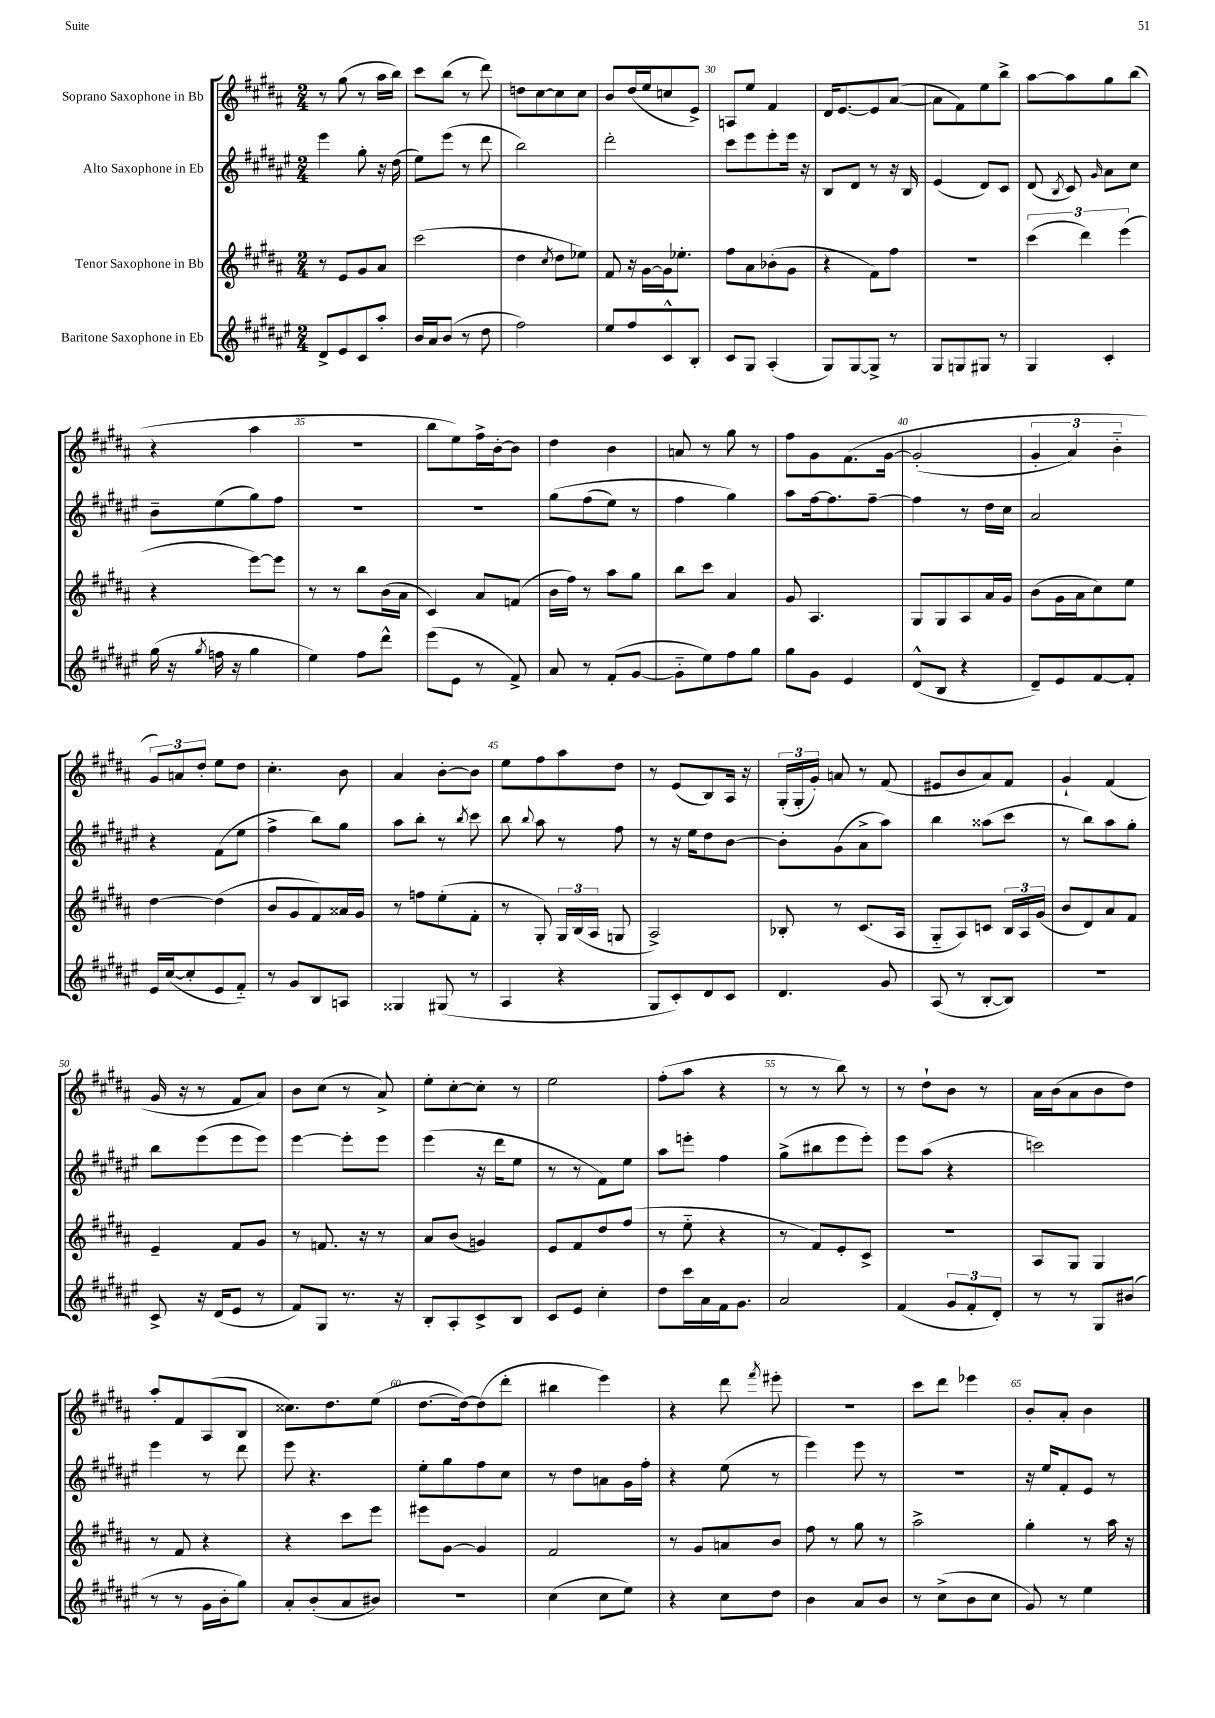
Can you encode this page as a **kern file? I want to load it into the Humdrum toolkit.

**kern	**kern	**kern	**kern
*staff4	*staff3	*staff2	*staff1
*clefG2	*clefG2	*clefG2	*clefG2
*k[f#c#g#d#a#e#]	*k[f#c#g#d#a#]	*k[f#c#g#d#a#e#]	*k[f#c#g#d#a#]
*M2/4	*M2/4	*M2/4	*M2/4
8d#^	8r	4eee#	8r
8e#	8e	.	(8gg#
8c#	8g#	8gg#'	8r
8aa#'	8a#	16r	16aa#
.	.	(16dd#	16bb)
=	=	=	=
16b	(2ccc#	8ee#)	8ccc#
16a#	.	.	.
(8b	.	(8eee#	(8bb
8r	.	8r	8r
8dd#	.	8ddd#	8ddd#)
=	=	=	=
2ff#)	4dd#	2bb)	8dd
.	.	.	[8cc#
.	8qcc#	.	.
.	8dd#	.	8cc#]
.	8ee-)	.	8cc#
=	=	=	=
8ee#	8f#	2ddd#'	8b
8ff#	16r	.	(16dd#
.	[16g#	.	16ee
8c#^^	16g#]	.	8cc
.	8.ee-'	.	.
8B'	.	.	8e^)
=	=	=	=
8c#	8ff#	8ccc#	8A
8G#	8a#	8eee#	8ee
(4A#'	(8b-'	8eee#'	4f#
.	8g#	16eee#	.
.	.	16r	.
=	=	=	=
8G#)	4r	8B	16d#
.	.	.	[8.e
[8G#	.	8d#	.
8G#^]	8f#)	8r	8e]
8r	8ff#	16r	([8a#
.	.	16B	.
=	=	=	=
8G#	2r	(4e#	8a#]
8G	.	.	8f#)
8G#	.	8d#)	8ee
8r	.	8c#	8bb^
=	=	=	=
4G#	(6ccc#	(8d#	[8aa#
.	.	8qB	.
.	.	8c#)	8aa#]
.	6ddd#)	.	.
.	.	16qqg#	.
4c#'	.	8a#	8gg#
.	(6eee	.	.
.	.	8cc#	(8bb
=	=	=	=
(16gg#	4r	8b~	4r
16r	.	.	.
8qgg#	.	.	.
16ff	.	(8ee#	.
16r	.	.	.
4gg#	[8eee)	8gg#)	4aa#
.	8eee]	8ff#	.
=	=	=	=
4ee#)	8r	2r	2r
.	8r	.	.
8ff#	8bb	.	.
8ddd#^^	(16b	.	.
.	16a#	.	.
=	=	=	=
(8eee#	4c#)	2r	8bb
8e#	.	.	8ee)
8r	8a#	.	16ff#^
.	.	.	[16b'
8f#^)	(8f	.	8b]
=	=	=	=
8a#	16b	&(8gg#	4dd#
.	16ff#)	.	.
8r	8r	(8ff#	.
(8f#'	8aa#	8ee#)	4b
[8g#	8gg#	8r	.
=	=	=	=
8g#'~]	8bb	4ff#	8a
8ee#)	8ccc#	.	8r
8ff#	4a#	4gg#&)	8gg#
8gg#	.	.	8r
=	=	=	=
8gg#	8g#	8aa#	8ff#
8g#	4.A#	[16ff#	8g#
.	.	8.ff#]	.
4e#	.	.	&(8.f#
.	.	[8ff#~	.
.	.	.	[16g#
=	=	=	=
(8d#^^	8G#	4ff#]	(2g#']
8B	8G#	.	.
4r	8A#	8r	.
.	16a#	16dd#	.
.	16g#	16cc#	.
=	=	=	=
8d#~)	(8b	2a#	6g#'
8e#	16g#	.	.
.	.	.	6a#)
.	16a#	.	.
[8f#	8cc#)	.	.
.	.	.	6b'~
8f#']	8ee	.	.
=	=	=	=
16e#	[4dd#	4r	12g#&)
([16cc#	.	.	.
.	.	.	12a
8cc#']	.	.	.
.	.	.	12dd#'
8e#	(4dd#]	(8f#	8ee
8f#'~)	.	8ee#	8dd#
=	=	=	=
8r	8b	4ff#^	4.cc#'
8g#	8g#	.	.
8B	8f#)	8bb)	.
8A	16a##	8gg#	8b
.	16g#	.	.
=	=	=	=
4G##	8r	8aa#	4a#
.	8ff	8bb'	.
(8G#	(8ee'	8r	[8b'
.	.	8qbb	.
8r	8f#'	8ccc#	8b]
=	=	=	=
4A#	8r	8bb	8ee
.	.	8qqbb	.
.	8G#')	8aa#	8ff#
4r	24G#	8r	8aa#
.	(24B	.	.
.	24A#	.	.
.	8G	8ff#	8dd#
=	=	=	=
8G#	2A#^)	8r	8r
8c#')	.	16r	(8e
.	.	16ee#	.
8d#	.	8dd#	8B)
8c#	.	[8b	16A#
.	.	.	16r
=	=	=	=
4.d#	8B-'	8b']	(24G#'
.	.	.	24G#'
.	.	.	24g#')
.	8r	(8g#	8a
.	(8.c#	8a#^	8r
8g#	.	8aa#)	(8f#
.	16A#	.	.
=	=	=	=
(8A#	8G#'~	4bb	8e#
8r	8A#)	.	8b
[8B'	8c	(8aa##	8a#)
8B])	24B	8ccc#	8f#
.	24A#	.	.
.	(24g#	.	.
=	=	=	=
2r	8b	8r	4g#`
.	8d#)	8bb)	.
.	8a#	8aa#	(4f#
.	8f#	8gg#'	.
=	=	=	=
8c#^	4e~	8bb	16g#
.	.	.	16r
16r	.	(8eee#	8r
(16d#	.	.	.
8e#	8f#	8eee#	8f#
8r	8g#	8eee#)	8a#)
=	=	=	=
8f#)	8r	[4eee#	8b
8G#	8.f	.	(8cc#
8.r	.	8eee#']	8r
.	16r	.	.
.	8r	8eee#	8a#^)
16r	.	.	.
=	=	=	=
8B'	8a#	(4eee#	8ee'
8A#'	(8b	.	[8cc#'
8c#^	4g)	16r	8cc#']
.	.	16ddd#	.
8B	.	8ee#	8r
=	=	=	=
8c#	8e	8r	2ee
8e#	8f#	8r	.
4cc#'	8dd#	8f#)	.
.	(8ff#	8ee#	.
=	=	=	=
8dd#	8r	8aa#	(8ff#'
16ccc#	8ee'~	8eee'	8aa#
16a#	.	.	.
16f#	4r	4ff#	4r
8.g#	.	.	.
=	=	=	=
2a#	8r	(8gg#^	8r
.	8f#)	8bb#	8r
.	8e'	8eee#	8bb)
.	8c#^	8eee#')	8r
=	=	=	=
(4f#	2r	8eee#	8r
.	.	(8aa#	8dd#`
12g#	.	4r	8b
12f#'	.	.	.
.	.	.	8r
12d#')	.	.	.
=	=	=	=
8r	8A#	2ccc)	16a#
.	.	.	(16b
8r	8G#	.	8a#
8G#	4G#	.	8b
(8b#	.	.	8dd#)
=	=	=	=
8r	8r	4eee#	8aa#'
8r	8f#	.	8f#
16g#	4r	8r	(8A#
16b'	.	.	.
8gg#)	.	8ddd#	8B
=	=	=	=
8a#'	4r	8eee#	8.cc##)
(8b'	.	4.r	.
.	.	.	8.dd#
8a#	8ccc#	.	.
8b#)	8eee	.	(8ee
=	=	=	=
2r	8eee#	8ee#'	[8.dd#
.	[8g#	8gg#	.
.	.	.	16dd#_)
.	4g#]	8ff#	(8dd#]
.	.	8cc#	8ddd#'
=	=	=	=
(4cc#	2f#	8r	4bb#
.	.	8dd#	.
8cc#	.	8a	4eee)
8ee#)	.	16g#	.
.	.	16ff#'	.
=	=	=	=
4r	8r	4r	4r
.	8g#	.	.
8cc#	8a	(8ee#	8ddd#
.	.	.	8qfff#
8dd#	8b	8r	8eee#'
=	=	=	=
4b	8ff#	4eee#)	2r
.	8r	.	.
8a#	8gg#	8eee#	.
8b	8r	8r	.
=	=	=	=
8r	2aa#^	2r	8ccc#
(8cc#^	.	.	8ddd#
8b	.	.	4eee-
8cc#	.	.	.
=	=	=	=
8g#)	4gg#'	16r	8b'
.	.	16ee#	.
8r	.	8f#'	8a#'
4ee#	8r	8e#	4b
.	16aa#	8r	.
.	16r	.	.
==	==	==	==
*-	*-	*-	*-
